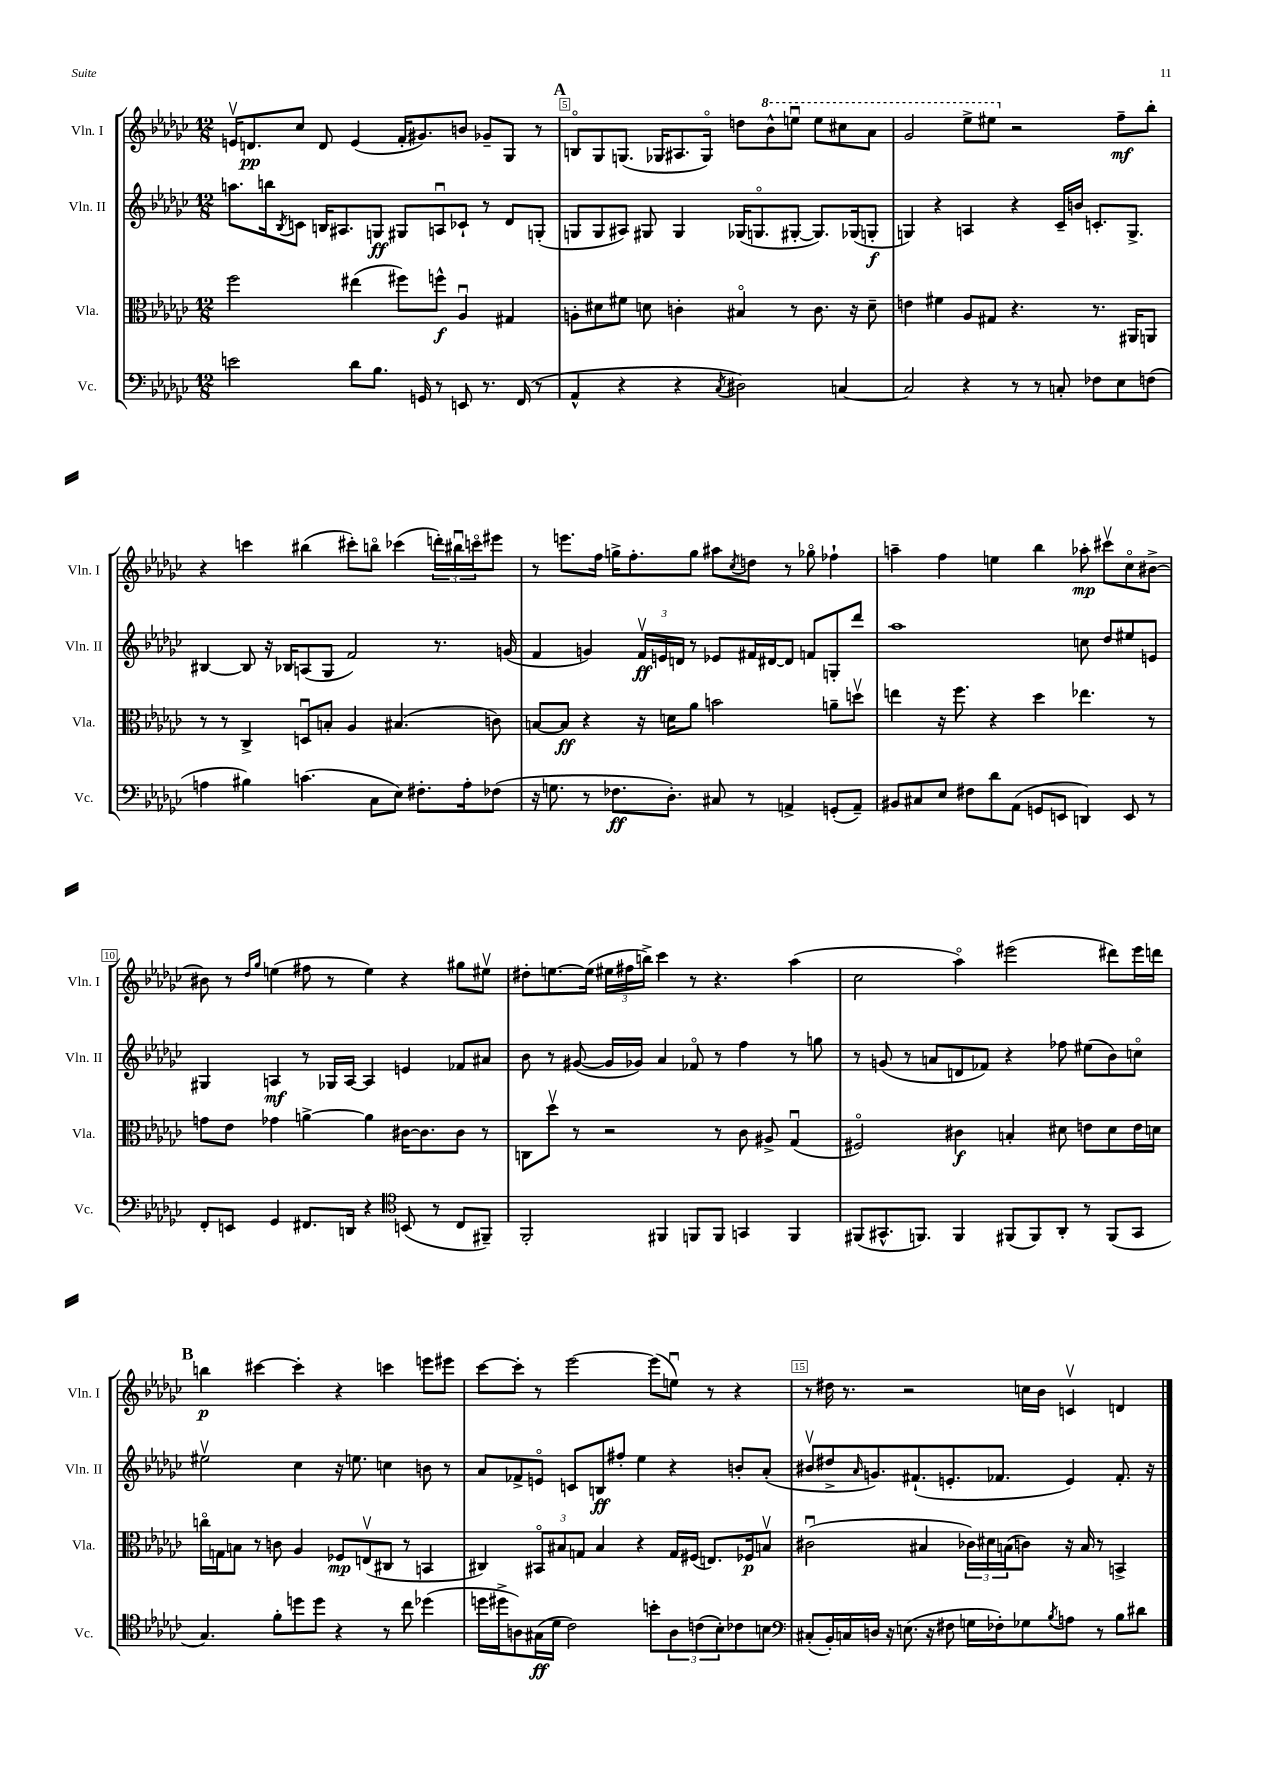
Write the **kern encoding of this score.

**kern	**dynam	**kern	**dynam	**kern	**dynam	**kern	**dynam
*part4	*part4	*part3	*part3	*part2	*part2	*part1	*part1
*staff4	*staff4	*staff3	*staff3	*staff2	*staff2	*staff1	*staff1
*I"Vc.	*	*I"Vla.	*	*I"Vln. II	*	*I"Vln. I	*
*I'Vc.	*	*I'Vla.	*	*I'Vln. II	*	*I'Vln. I	*
*clefF4	*	*clefC3	*	*clefG2	*	*clefG2	*
*k[b-e-a-d-g-c-]	*	*k[b-e-a-d-g-c-]	*	*k[b-e-a-d-g-c-]	*	*k[b-e-a-d-g-c-]	*
*M12/8	*	*M12/8	*	*M12/8	*	*M12/8	*
=4	=4	=4	=4	=4	=4	=4	=4
2en\	.	2ff\	.	8.aan\L	.	16env/KL	.
.	.	.	.	.	.	8.dn/	pp
.	.	.	.	16bbn\k	.	.	.
.	.	.	.	8qB-/	.	.	.
.	.	.	.	8cn\J	.	8cc-/J	.
.	.	.	.	16Bn/KL	.	8d/	.
.	.	.	.	8.A#X/	.	.	.
8d-\L	.	(4ee#X\	.	.	.	(4e/	.
8.B-\J	.	.	.	8Gn/J	ff	.	.
.	.	8ff#X\L)	.	8G#X/L	.	16f'/KL	.
16GGn/	.	.	.	.	.	8.g#X/)	.
8r	.	8ffn^^\J	f	8Anu/	.	.	.
8EEn/	.	4A-u/	.	8c-X`/J	.	8bn/J	.
8.r	.	.	.	8r	.	8g-X~/L	.
.	.	4G#X/	.	8d-/L	.	8G-/J	.
(16FF/	.	.	.	.	.	.	.
8r	.	.	.	(8Gn'/J	.	8r	.
!!LO:REH:place=s1:t=A
=5	=5	=5	=5	=5	=5	=5	=5
4AA-^^/	.	8An'\L	.	8Gn/L	.	8Bn/L	.
.	.	8d#X\	.	8G/	.	8G-/	.
4r	.	8f#X\J	.	8A#X/J)	.	(8.Gn/J	.
.	.	8dn\	.	8G#X/	.	.	.
.	.	.	.	.	.	16G-X/KL	.
4r	.	4cn'\	.	4G#/	.	8.A#X/	.
.	.	.	.	.	.	16G-/Jk)	.
8qC-/	.	.	.	.	.	.	.
2D#X\)	.	4B#X/	.	(16G-X/KL	.	8ddn\L	.
.	.	.	.	8.Gn/	.	.	.
*	*	*	*	*	*	*8va	*
.	.	.	.	.	.	8bb-^^\	.
.	.	8r	.	[8G#X'/J	.	8eeenu\J	.
.	.	8.c\	.	8.G#/L])	.	8eee\L	.
[4Cn/	.	.	.	.	.	8ccc#X\	.
.	.	16r	.	(16G-X/k	.	.	.
.	.	8d~\	.	8Gn'/J	f	8aa-\J	.
=6	=6	=6	=6	=6	=6	=6	=6
2C/]	.	4en\	.	4Gn/)	.	2gg-/	.
.	.	4f#X\	.	4r	.	.	.
4r	.	8A-/L	.	4An/	.	8eee-^\L	.
.	.	8G#X/J	.	.	.	8eee#X\J	.
*	*	*	*	*	*	*X8va	*
8r	.	4.r	.	4r	.	2r	.
8r	.	.	.	.	.	.	.
8Cn'/	.	.	.	16c-~/LL	.	.	.
.	.	.	.	16bn/JJ	.	.	.
8F-X\L	.	8.r	.	8.cn'/L	.	.	.
8E-\	.	.	.	.	.	8ff~\L	mf
.	.	16AA#X/KL	.	8.G^/J	.	.	.
(8Fn\J	.	8AAn/J	.	.	.	8bb-'\J	.
!!LO:LB:g=z
=7	=7	=7	=7	=7	=7	=7	=7
4An\	.	8r	.	[4B#X/	.	4r	.
.	.	8r	.	.	.	.	.
4B#X\)	.	4C-^/	.	8B#/]	.	4cccn\	.
.	.	.	.	16r	.	.	.
.	.	.	.	16B-X/KL	.	.	.
(4.cn\	.	8Dnu/L	.	(8An/	.	(4bb#X\	.
.	.	8Bn'/J	.	8G-/J	.	.	.
.	.	4A-/	.	2f/)	.	8ccc#X'\L)	.
8C-\L	.	.	.	.	.	8bbn\J	.
8E-\J)	.	(4.B#X/	.	.	.	(4ccc-X\	.
8.F#X'\L	.	.	.	.	.	.	.
.	.	.	.	8.r	.	24dddn'\LL)	.
.	.	.	.	.	.	24bb#Xu\	.
16A'\k	.	.	.	.	.	.	.
.	.	.	.	.	.	24cccn\J	.
(8F-X\J	.	8cn\)	.	.	.	8eee#X\J	.
.	.	.	.	(16gn/	.	.	.
=8	=8	=8	=8	=8	=8	=8	=8
16r	.	[8Bn/L	.	4f/	.	8r	.
8.Gn\	.	.	.	.	.	.	.
.	.	8B/J]	ff	.	.	8.eeen\L	.
8r	.	4r	.	4gn/)	.	.	.
.	.	.	.	.	.	16ff\Jk	.
8.F-X\L	ff	.	.	.	.	16ggn^\KL	.
.	.	.	.	.	.	8.ff'\	.
.	.	16r	.	24fv/LL	ff	.	.
.	.	.	.	24en/	.	.	.
8.D-'\J)	.	16dn\KL	.	.	.	.	.
.	.	.	.	24dn/JJ	.	.	.
.	.	8a-\J	.	8r	.	8gg\J	.
8C#X/	.	2bn\	.	8e-X/L	.	8aa#X\L	.
.	.	.	.	.	.	8qcc-/	.
8r	.	.	.	16f#X/L	.	8ddn\J	.
.	.	.	.	[16d#X/J	.	.	.
4AAn^/	.	.	.	8d#/J]	.	8r	.
.	.	.	.	8fn/L	.	8gg-X\	.
(8GGn'/L	.	8an~\L	.	8Gn'/	.	4ff-X`\	.
8AA~/J)	.	8ddnv\J	.	8ddd-/J	.	.	.
=9	=9	=9	=9	=9	=9	=9	=9
8BB#X/L	.	4een\	.	1aa-	.	4aan~\	.
8C#X/	.	.	.	.	.	.	.
8E-/J	.	16r	.	.	.	4ff\	.
.	.	8.ff\	.	.	.	.	.
8F#X\L	.	.	.	.	.	.	.
8d-\	.	4r	.	.	.	4een\	.
(8AA-\J	.	.	.	.	.	.	.
8GGn/L	.	4dd-\	.	.	.	4bb-\	.
8EEn/J	.	.	.	.	.	.	.
4DDn/)	.	4.ee-X\	.	8ccn\	.	8aa-X'\	mp
.	.	.	.	8dd-/L	.	8ccc#Xv\L	.
8EE/	.	.	.	8ee#X/	.	8cc-\	.
8r	.	8r	.	8en/J	.	[8b#X^\J	.
!!LO:LB:g=z
=10	=10	=10	=10	=10	=10	=10	=10
8FF'/L	.	8gn\L	.	4G#X/	.	8b#X\]	.
8EEn/J	.	8e-\J	.	.	.	8r	.
.	.	.	.	.	.	16qqdd-/LL	.
.	.	.	.	.	.	16qqgg-/JJ	.
4GG-/	.	4g-X\	.	4An/	mf	(4een\	.
8.FF#X/L	.	[4an^\	.	8r	.	8ff#X\	.
.	.	.	.	16G-X/LL	.	8r	.
16DDn/Jk	.	.	.	[16A/JJ	.	.	.
4r	.	4a\]	.	4A/]	.	4ee\)	.
*clefC4	*	*	*	*	*	*	*
(8BBn/	.	[16c#X\KL	.	4en/	.	4r	.
.	.	8.c#\]	.	.	.	.	.
8r	.	.	.	.	.	.	.
8C-/L	.	8c#\J	.	8f-X/L	.	8gg#X\L	.
8FF#X~/J)	.	8r	.	8a#X/J	.	8ee#Xv\J	.
=11	=11	=11	=11	=11	=11	=11	=11
2FF'/	.	8Cn\L	.	8b-\	.	8dd#X'\L	.
.	.	8dd-v\J	.	8r	.	[8.een\	.
.	.	8r	.	([8g#X/	.	.	.
.	.	.	.	.	.	(16ee\Jk]	.
.	.	2r	.	16g#/LL]	.	24ee#X\LL	.
.	.	.	.	.	.	24ff#X\	.
.	.	.	.	16g-X/JJ)	.	.	.
.	.	.	.	.	.	24bbn^\JJ)	.
4FF#X/	.	.	.	4a-/	.	4ccc-\	.
8FFn/L	.	.	.	8f-X/	.	8r	.
8FF/J	.	8r	.	8r	.	4.r	.
4GGn/	.	8c-\	.	4ff\	.	.	.
.	.	8A#X^/	.	.	.	.	.
4FF/	.	(4G-u/	.	8r	.	(4aa-\	.
.	.	.	.	8ggn\	.	.	.
=12	=12	=12	=12	=12	=12	=12	=12
(8FF#X/L	.	2F#X/)	.	8r	.	2cc-\	.
8.GG#X^^/	.	.	.	(8gn/	.	.	.
.	.	.	.	8r	.	.	.
8.FFn/J)	.	.	.	.	.	.	.
.	.	.	.	8an/L	.	.	.
4FF/	.	4c#X\	f	8dn/	.	4aa-\)	.
.	.	.	.	8f-X/J)	.	.	.
(8FF#X/L	.	4Bn'/	.	4r	.	(2eee#X\	.
8FF#/)	.	.	.	.	.	.	.
8AA-'/J	.	8d#X\	.	8ff-X\	.	.	.
8r	.	8en\L	.	(8ee#X\L	.	.	.
(8FF#/L	.	8d#\	.	8b-\)	.	8ddd#X\L)	.
8GG#/J	.	16e\L	.	8ccn\J	.	16eee#\L	.
.	.	16dn\JJ	.	.	.	16dddn\JJ	.
!!LO:LB:g=z
!!LO:REH:place=s1:t=B
=13	=13	=13	=13	=13	=13	=13	=13
4.G-/)	.	16ccn\LL	.	2ee#Xv\	.	4bbn\	p
.	.	16Gn\J	.	.	.	.	.
.	.	8Bn\J	.	.	.	.	.
.	.	8r	.	.	.	[4ccc#X\	.
8f'\L	.	8cn\	.	.	.	.	.
8ddn\	.	4A-/	.	4cc-\	.	4ccc#'\]	.
8dd\J	.	.	.	.	.	.	.
4r	.	8F-X/L	mp	16r	.	4r	.
.	.	.	.	8.een\	.	.	.
.	.	(8Env/	.	.	.	.	.
8r	.	8C#X/J	.	4ccn\	.	4cccn\	.
8cc-\	.	8r	.	.	.	.	.
(4dd-X\	.	4BBn/	.	8bn\	.	8eeen\L	.
.	.	.	.	8r	.	8eee#X\J	.
=14	=14	=14	=14	=14	=14	=14	=14
16ddn\LL	.	4C#X/)	.	8a-/L	.	[8ccc-\L	.
16dd#X^\J	.	.	.	.	.	.	.
8An\)	.	.	.	8f-X^/	.	8ccc-'\J]	.
(16G#X\L	ff	12BB#X/L	.	8en/J	.	8r	.
16d-\JJ	.	.	.	.	.	.	.
.	.	12B#X/	.	.	.	.	.
2c-\)	.	.	.	8cn/L	.	[2eee-\	.
.	.	12Gn/J	.	.	.	.	.
.	.	4B#/	.	8Bn/	ff	.	.
.	.	.	.	8ff#X'/J	.	.	.
.	.	4r	.	4ee-\	.	.	.
8bn'\L	.	.	.	.	.	(8eee-\L]	.
12A\	.	16G/LL	.	4r	.	8eenu\J)	.
.	.	(16F#X/JJ	.	.	.	.	.
(12cn\	.	.	.	.	.	.	.
.	.	8.En/L)	.	.	.	8r	.
12B-'\)	.	.	.	.	.	.	.
8c-X\	.	.	.	8bn'/L	.	4r	.
.	.	16F-X/k	p	.	.	.	.
8Bn\J	.	8Bnv/J	.	(8a-'/J	.	.	.
=15	=15	=15	=15	=15	=15	=15	=15
*clefF4	*	*	*	*	*	*	*
(8C#X'/L	.	(2c#Xu\	.	8b#Xv/L	.	8r	.
16BB-'/L)	.	.	.	8dd#X^/	.	16dd#X\	.
16Cn/	.	.	.	.	.	8.r	.
.	.	.	.	16qqa-/	.	.	.
16Dn/JJ	.	.	.	8.gn/)	.	.	.
16r	.	.	.	.	.	.	.
(8.En\	.	.	.	.	.	2r	.
.	.	.	.	(8.f#X`/	.	.	.
.	.	4B#X/	.	.	.	.	.
16r	.	.	.	.	.	.	.
8F#X\	.	.	.	8.en'/	.	.	.
16Gn\LL	.	24c-X\LL)	.	.	.	.	.
.	.	24d#X\	.	.	.	.	.
16F-X'\J)	.	.	.	8.f-X/J	.	.	.
.	.	(24Bn\J	.	.	.	.	.
8G-X\	.	8cn\J)	.	.	.	16ccn\LL	.
.	.	.	.	.	.	16b-\JJ	.
8qB-/	.	.	.	.	.	.	.
8An\J	.	16r	.	4e/)	.	4cnv/	.
.	.	16B/	.	.	.	.	.
8r	.	8r	.	.	.	.	.
8B-\L	.	4BBn^/	.	8.f-'/	.	4dn/	.
8d#X\J	.	.	.	.	.	.	.
.	.	.	.	16r	.	.	.
==	==	==	==	==	==	==	==
*-	*-	*-	*-	*-	*-	*-	*-
